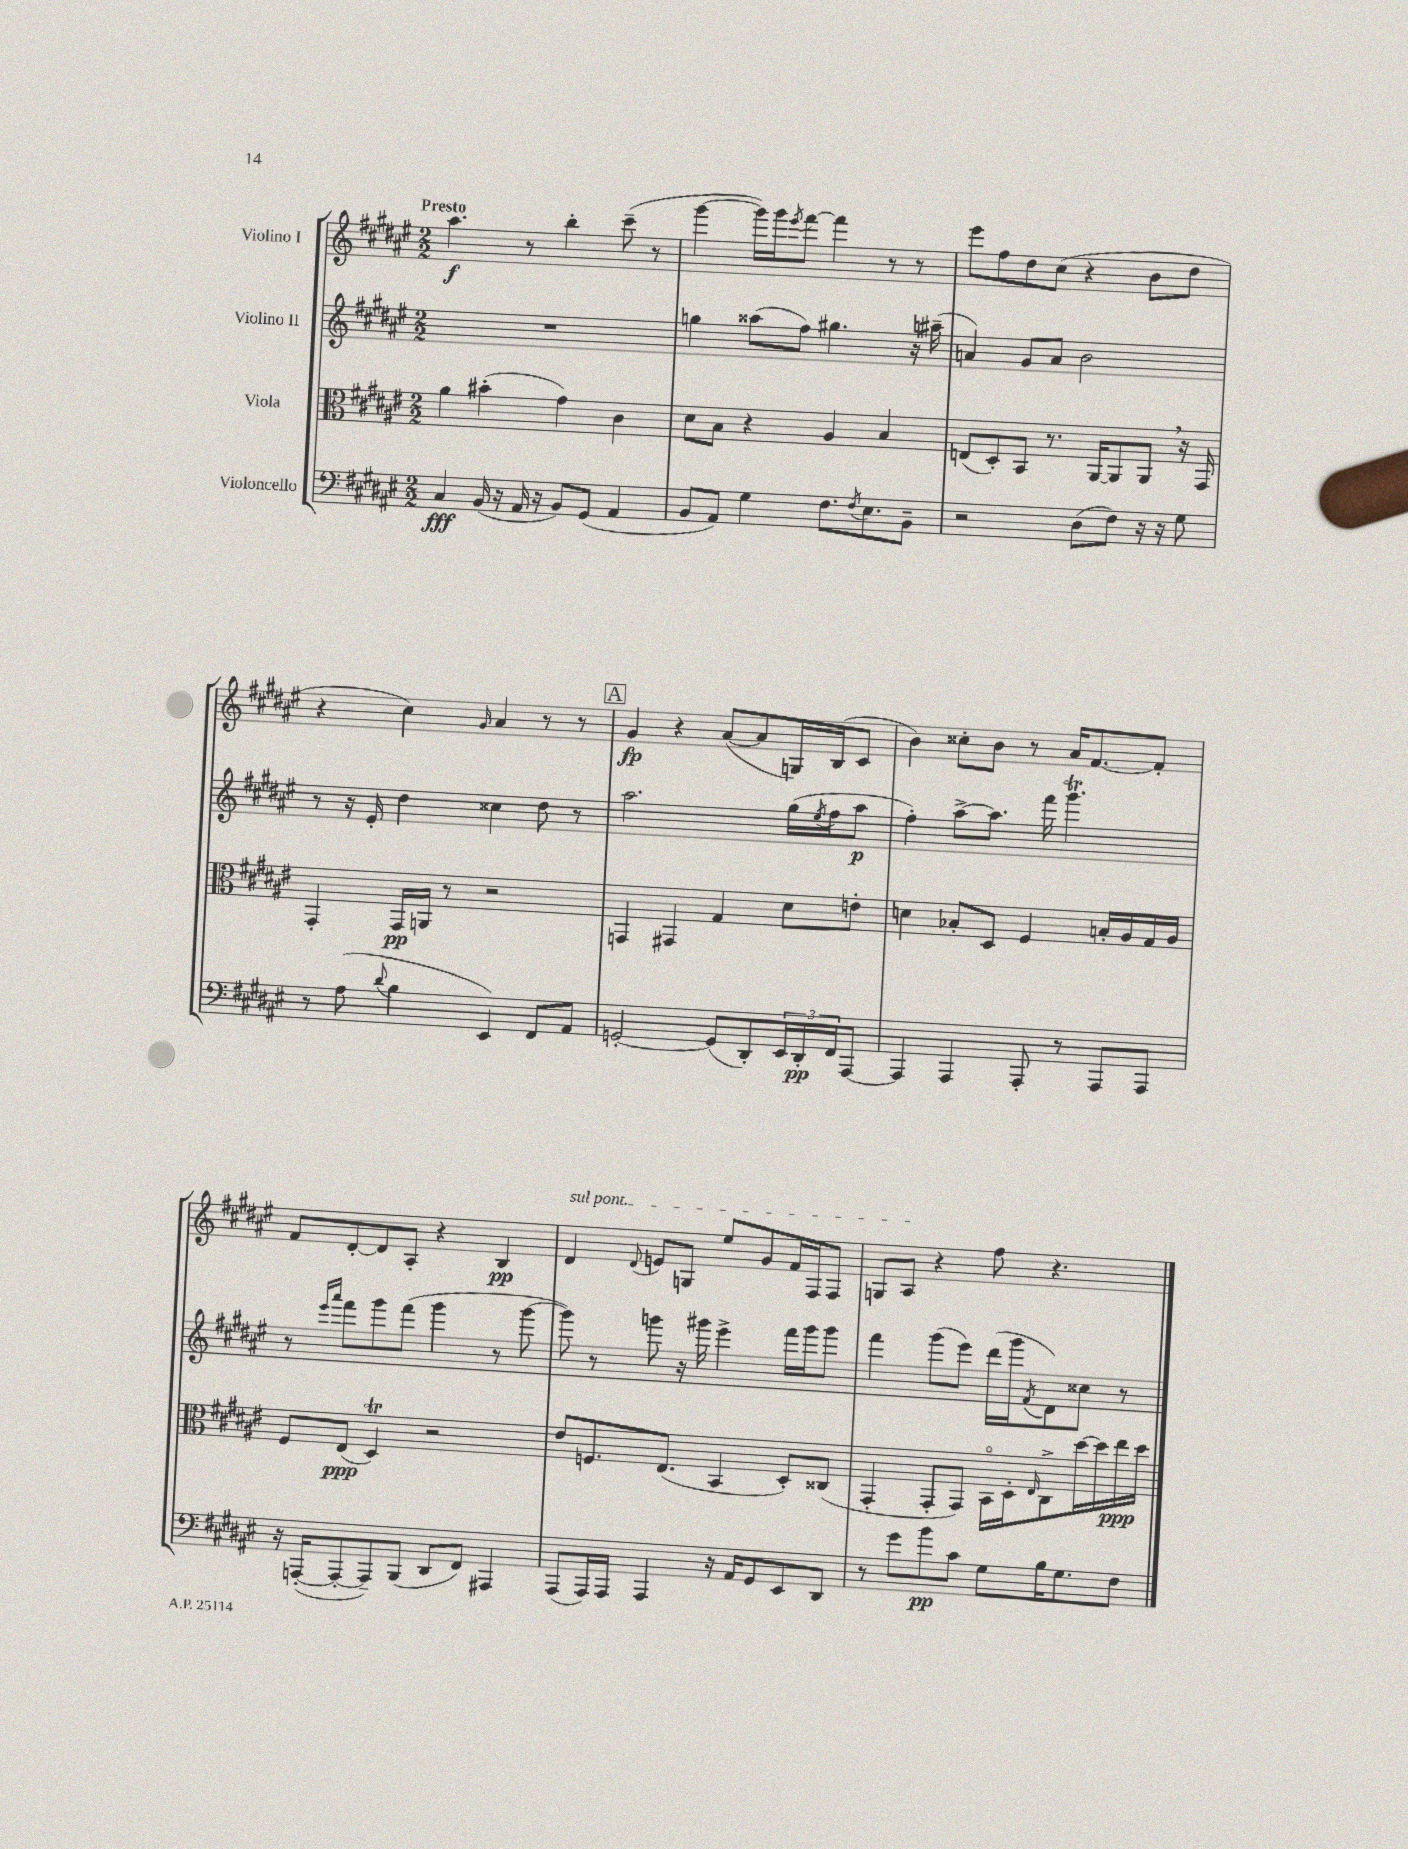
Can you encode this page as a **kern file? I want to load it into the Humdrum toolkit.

**kern	**kern	**kern	**kern
*staff4	*staff3	*staff2	*staff1
*clefF4	*clefC3	*clefG2	*clefG2
*k[f#c#g#d#a#e#]	*k[f#c#g#d#a#e#]	*k[f#c#g#d#a#e#]	*k[f#c#g#d#a#e#]
*M2/2	*M2/2	*M2/2	*M2/2
4C#/	4a#\	1r	4.aa#\
(16BB/	(4b#'\	.	.
16r	.	.	.
16AA#/	.	.	8r
16r	.	.	.
8BB/L)	4g#\)	.	4bb'\
(8GG#/J	.	.	.
4AA#/	4c#\	.	(8ccc#~\
.	.	.	8r
=	=	=	=
8BB/L	8d#\L	4gg\	[4ggg#\
8AA#/J)	8B\J	.	.
4G#\	4r	(8aa##\L	16ggg#\]LL)
.	.	.	16ggg#\J
.	.	.	8qeee#/
.	.	8ff#\J)	[8fff#\J
8.F#\L	4A#/	4.gg#\	4fff#\]
8qF#/	.	.	.
8.E#\	.	.	.
.	4B/	.	8r
8BB~\J	.	16r	8r
.	.	(16aa#~\	.
=	=	=	=
2r	(8E/L	4a/)	8eee#\L
.	8D#'/)	.	8ff#\
.	8BB/J	8g#/L	8dd#\
.	8.r	8a/J	(8cc#\J
(8D#\L	.	2b\	4r
.	[16AA#/LK	.	.
8F#\J)	8AA#/]	.	.
16r	8AA#/J	.	8b\L
16r	.	.	.
8G#\	16r	.	8dd#\J
.	16GG#/	.	.
=	=	=	=
8r	4GG#'/	8r	4r
(8A#\	.	16r	.
.	.	16e#'/	.
8qqd#/	.	.	.
4B\	16GG#/LL	4dd#\	4cc#\)
.	16AA/JJ	.	.
.	8r	.	.
.	.	.	16qqg#/
4EE#/)	2r	4cc##\	4a#/
8FF#/L	.	8dd#\	8r
8AA#/J	.	8r	8r
=	=	=	=
[2GG'/	4GG/	2.aa#\	4g#/
.	4GG#/	.	4r
(8GG/]L	4G#/	.	([8a#/L
8DD#'/)	.	.	8a#/]
24EE#/L	8d#\L	(16gg#\LL	16G/L)
24DD#'/	.	.	.
.	.	8qee#/	.
.	.	16ff#\J	(16B/J
24FF#/J	.	.	.
[8AAA#/J	8e'\J	8aa#\J	8c#/J
=	=	=	=
4AAA#/]	4d\	4ff#'\)	4b\)
4AAA#/	8B-'/L	[8aa#^\L	8cc##'\L
.	8D#/J	8.aa#\]J	8b\J
8AAA#'/	4F#/	.	8r
.	.	16fff#\	.
8r	.	4.ggg#\	16a#/LK
.	.	.	[8.f#/
8AAA#/L	16B'/LL	.	.
.	16A#/	.	.
8AAA#/J	16G#/	.	8f#'/]J
.	16A#/JJ	.	.
=	=	=	=
16r	8F#/L	8r	8f#/L
([16AAA'/LK	.	.	.
.	.	16qqeee#/LL	.
.	.	16qqaaa#/JJ	.
8AAA'/_	(8E#/J	8fff#\L	[8d#'/
8AAA~/])	4D#/)	8ggg#\	8d#/]
(8BBB/J	.	(8fff#\J	8A#'/J
8DD#/L	2r	4ggg#\	4r
8FF#/J)	.	.	.
4AAA#/	.	8r	4B/
.	.	[8ggg#\	.
=	=	=	=
(8AAA#/L	8e#/L	8ggg#\])	4d#/
16AAA#/L)	8.F/	8r	.
16AAA#/JJ	.	.	.
.	.	.	8qqd#/
4AAA#/	.	8ggg\	8e/L
.	(8.E#/J	.	.
.	.	16r	8G/J
.	.	16ggg#\	.
16r	4BB/	4eee#^\	8ee#/L
16AA#/LK	.	.	.
8GG#/	.	.	8g#/
8EE#/	8D#'/L)	16fff#\LL	16f#/L
.	.	16ggg#\J	16F#/J
8DD#/J	(8C##/J	8ggg#\J	8F#/J
=	=	=	=
8r	4GG#'/	4fff#\	8G/L
8g#\L	.	.	8A#/J
8b\	8GG#'/L	(8ggg#\L	4r
8c#\J	8GG#/J)	8eee#\J)	.
8G#\L	16BBo\LL	(16ddd#\LL	8ff#\
.	16D#'\J	16ggg#\J	.
.	16qqE#/	8qf#/	.
16B\K	8C#^\	8d#\)	4.r
8.G#\	.	.	.
.	[16dd#\L	8cc##\J	.
.	16dd#\]	.	.
8F#\J	16ee#\	8r	.
.	16dd#\JJ	.	.
==	==	==	==
*-	*-	*-	*-
